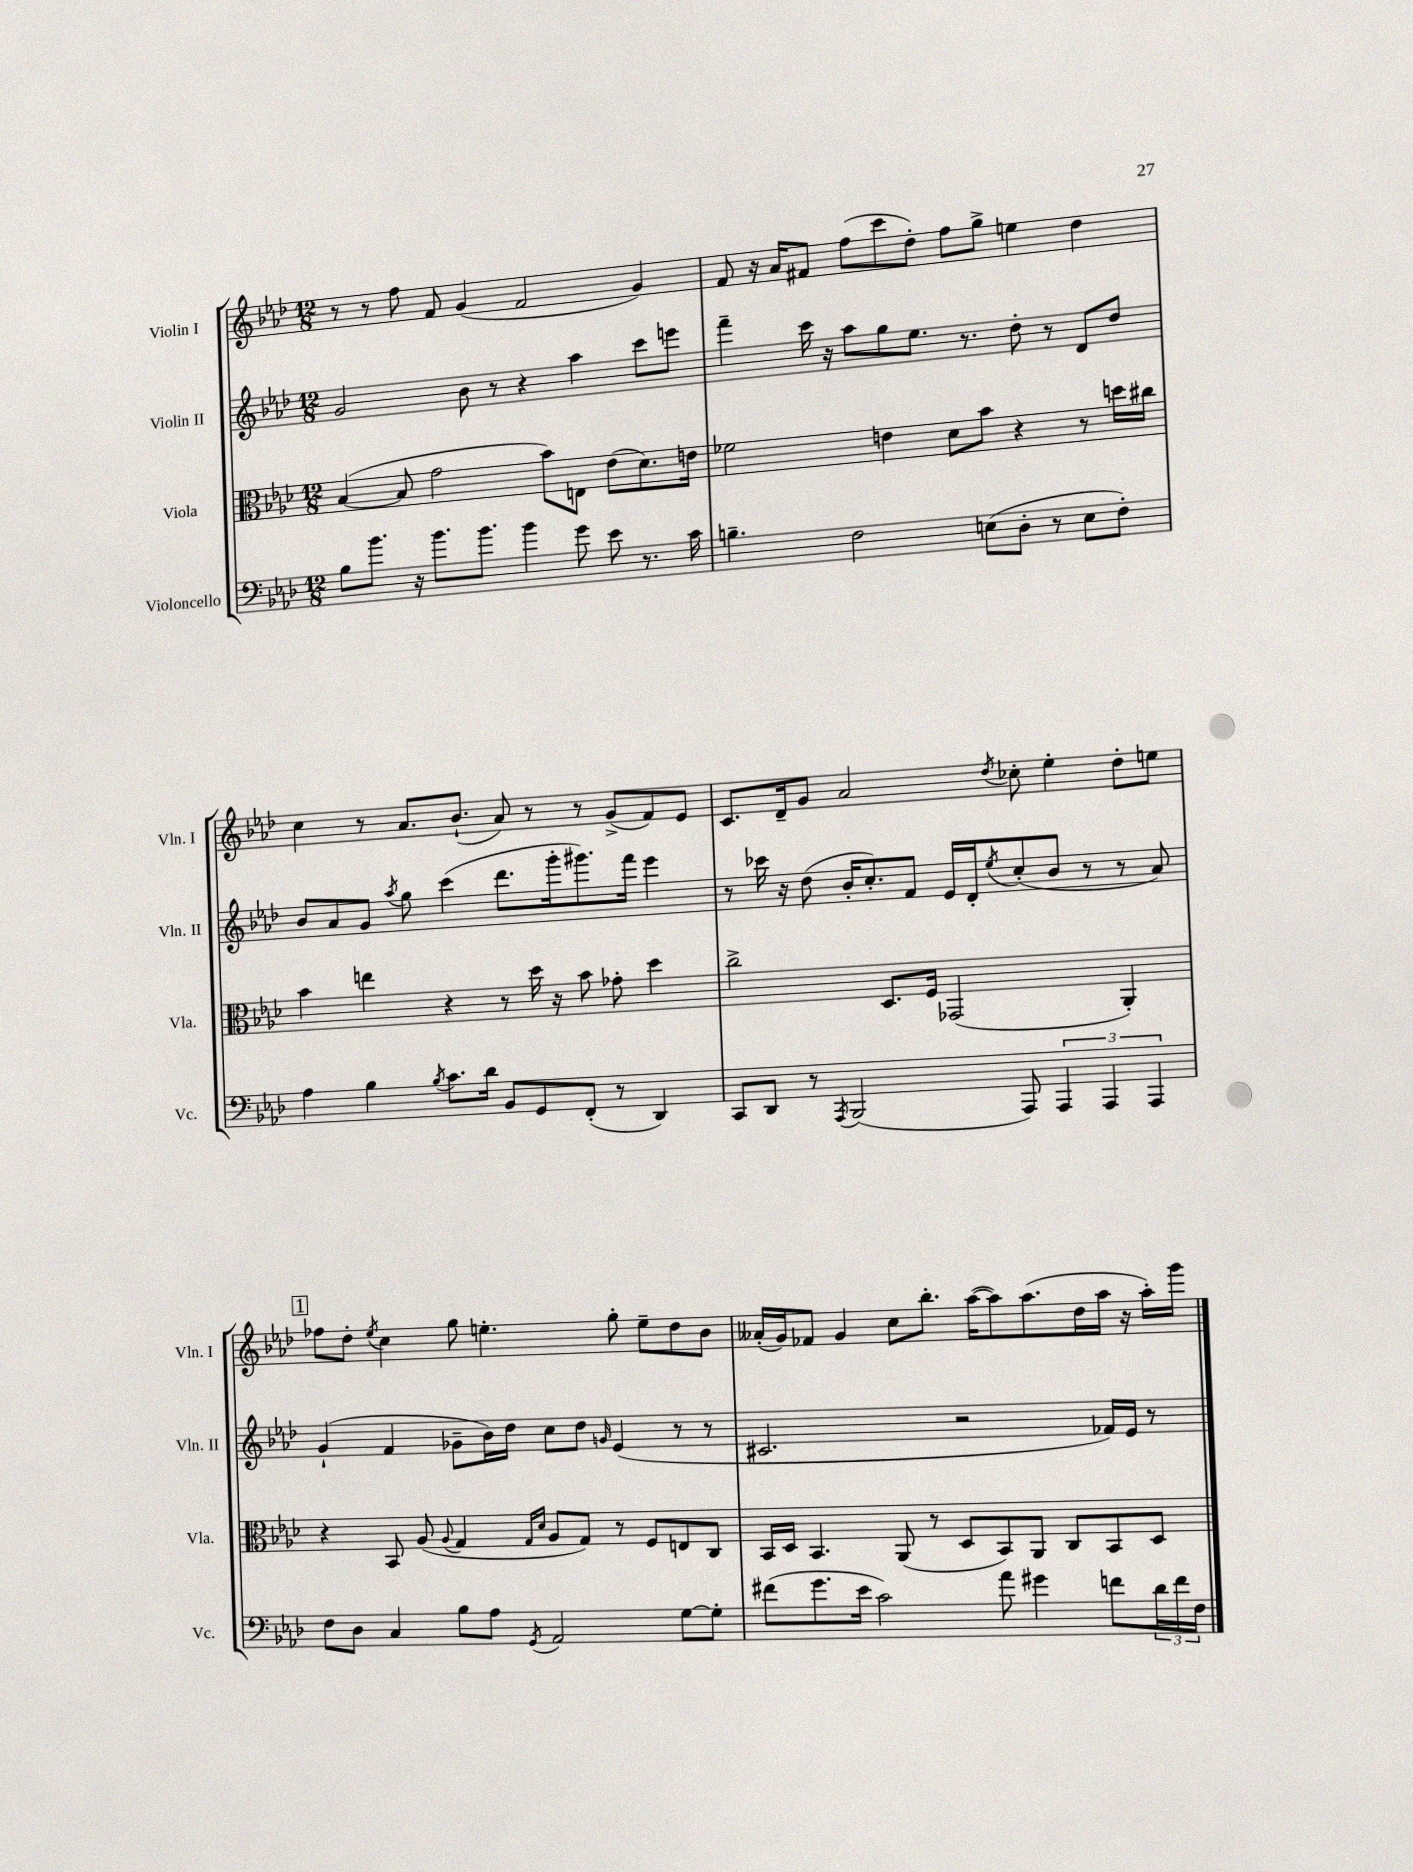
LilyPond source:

<<
\new StaffGroup <<
\new Staff = "s0" \with { instrumentName = "Violin I" shortInstrumentName = "Vln. I" } {
    \clef treble \key aes \major \numericTimeSignature \time 12/8
    r8 r8 f''8 f'8 g'4( f'2 g'4) |
    f'8 r16 aes'16 fis'8 f''8( c'''8 des''8-.) f''8 g''8-> e''4 des''4 |
    c''4 r8 aes'8. bes'8.-!( aes'8) r8 r8 g'8->( f'8) ees'8 |
    c'8. des'16-- g'8 aes'2 \acciaccatura { des''8 } ces''8-. ees''4-. des''8-. e''8 |
    \mark \markup { \box "1" } fes''8 des''8-. \acciaccatura { ees''8 } c''4 g''8 e''4.-. g''8-. e''8-- des''8 bes'8 |
    aeses'16-.( g'16) fes'8 g'4 c''8 bes''8.-. aes''16~( aes''8) aes''8.( des''16 aes''16 r16 aes''16-.) g'''16 \bar "|." |
}
\new Staff = "s1" \with { instrumentName = "Violin II" shortInstrumentName = "Vln. II" } {
    \clef treble \key aes \major \numericTimeSignature \time 12/8
    g'2 bes'8 r8 r4 aes''4 c'''8 e'''8 |
    f'''4-- c'''16 r16 aes''8 g''8 ees''8. r8. des''8-. r8 des'8 des''8 |
    bes'8 aes'8 g'8 \acciaccatura { aes''8 } g''8 c'''4( des'''8. g'''16-. gis'''8.) f'''16 ees'''4 |
    r8 ces'''16 r16 des''8( bes'16-. c''8.-.) f'8 ees'16 des'16-. \acciaccatura { ees''8 } c''8-.( bes'8 r8 r8 aes'8) |
    \mark \markup { \box "1" } g'4-!( f'4 ges'8-- bes'16) des''16 c''8 des''8 \grace { g'16 } ees'4( r8 r8 |
    cis'2. r2 fes'16) ees'16 r8 \bar "|." |
}
\new Staff = "s2" \with { instrumentName = "Viola" shortInstrumentName = "Vla." } {
    \clef alto \key aes \major \numericTimeSignature \time 12/8
    bes4~( bes8 g'2 bes'8) e8 ees'8( des'8.) e'16 |
    fes'2 e'4 des'8 bes'8 r4 r8 d''16 cis''16 |
    bes'4 e''4 r4 r8 des''16 r16 bes'8 ges'8-. des''4 |
    c''2-> des8. f16 ges,2( aes,4-.) |
    \mark \markup { \box "1" } r4 bes,8 aes8( \appoggiatura { aes8 } g4 \grace { g16 des'16 } aes8 g8) r8 f8 e8 c8 |
    bes,16 des16 bes,4. aes,8( r8 des8 bes,8) aes,8 c8 bes,8 des8 \bar "|." |
}
\new Staff = "s3" \with { instrumentName = "Violoncello" shortInstrumentName = "Vc." } {
    \clef bass \key aes \major \numericTimeSignature \time 12/8
    bes8 bes'8. r16 bes'8. bes'8. bes'4 g'8 ees'8 r8. c'16 |
    b4.-- f2 e8( des8-. r8 e8 f8-.) |
    aes4 bes4 \acciaccatura { bes8 } c'8. des'16 bes,8 g,8 f,8-.( r8 des,4) |
    c,8 des,8 r8 \acciaccatura { aes,,8 } bes,,2( aes,,8) \tuplet 3/2 { aes,,4 aes,,4 aes,,4 } |
    \mark \markup { \box "1" } f8 des8 c4 bes8 aes8 \acciaccatura { g,8 } aes,2 g8~ g8-. |
    fis'8( g'8. ees'16 c'2) aes'8 gis'4 f'8 \tuplet 3/2 { des'16 f'16 f16 } \bar "|." |
}
>>
>>
\layout { \context { \Score \remove "Bar_number_engraver" } }
